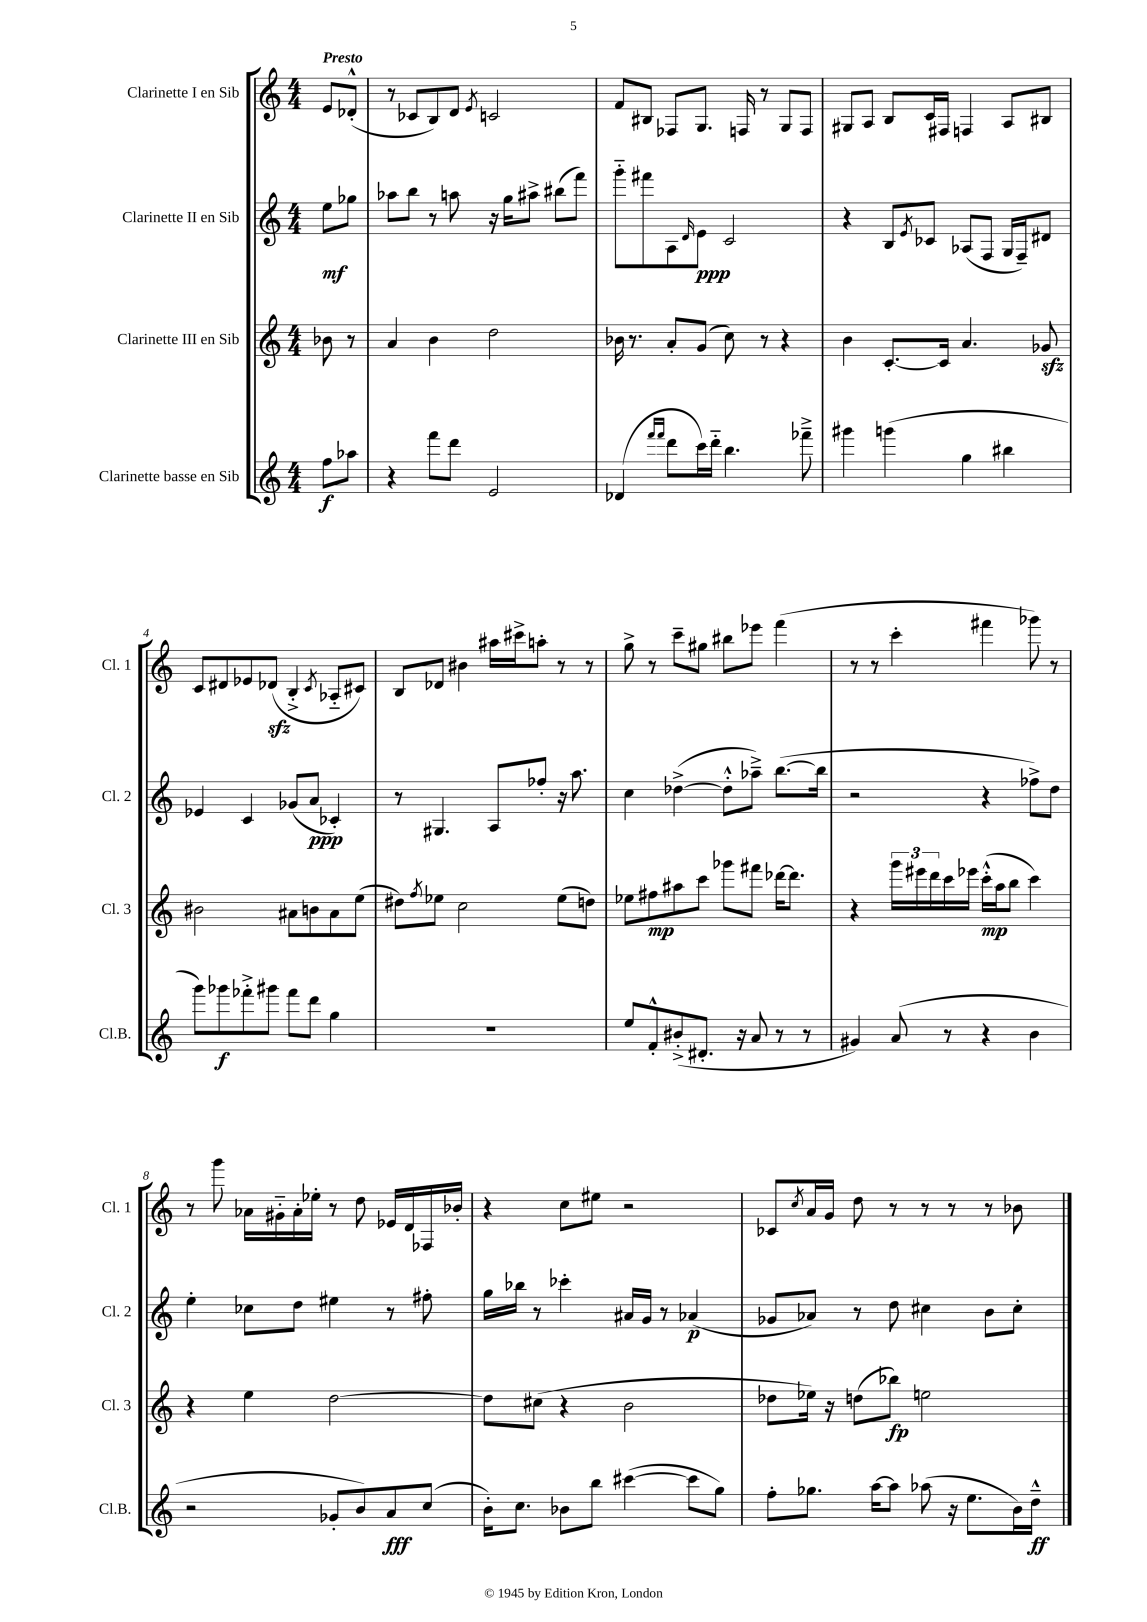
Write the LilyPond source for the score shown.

<<
\new StaffGroup <<
\new Staff = "s0" \with { instrumentName = "Clarinette I en Sib" shortInstrumentName = "Cl. 1" } {
    \clef treble \key c \major \numericTimeSignature \time 4/4 \partial 4 \tempo "Presto"
    e'8 des'8-.-^( |
    r8 ces'8 b8) d'8 \acciaccatura { e'8 } c'2 |
    f'8 bis8 fes8 g8. f16 r8 g8 f8 |
    gis8 a8 b8 c'16 fis16 f4 a8 bis8 |
    c'8 dis'8 ees'8 des'8\sfz( b4-.-> \acciaccatura { c'8 } aes8-_ cis'8) |
    b8 des'8 bis'4 ais''16 cis'''16-> a''8-. r8 r8 |
    g''8-> r8 c'''8-- gis''8 bis''8 ees'''8 f'''4( |
    r8 r8 c'''4-. fis'''4 ges'''8) r8 |
    r8 g'''8 aes'16 gis'16-_ aes'16-. ees''16-. r8 d''8 ees'16 d'16 fes16 bes'16-. |
    r4 c''8 eis''8 r2 |
    ces'8 \acciaccatura { c''8 } a'16 g'16 d''8 r8 r8 r8 r8 bes'8 \bar "|." |
}
\new Staff = "s1" \with { instrumentName = "Clarinette II en Sib" shortInstrumentName = "Cl. 2" } {
    \clef treble \key c \major \numericTimeSignature \time 4/4 \partial 4
    e''8\mf ges''8 |
    aes''8 b''8 r8 a''8 r16 g''16 ais''8-> bis''8( f'''8) |
    g'''8-_ fis'''8 a8 \grace { d'16 } e'8\ppp c'2 |
    r4 b8 \acciaccatura { e'8 } ces'8 aes8( f8 g16 f16--) dis'8 |
    ees'4 c'4 ges'8( a'8\ppp ces'4-.) |
    r8 gis4. a8 fes''8-. r16 a''8. |
    c''4 des''4~->( des''8-.-^ aes''8--->) b''8.~( b''16 |
    r2 r4 fes''8->) d''8 |
    e''4-. ces''8 d''8 eis''4 r8 fis''8-. |
    g''16 bes''16 r8 ces'''4-. ais'16 g'16 r8 aes'4\p( |
    ges'8 aes'8) r8 d''8 cis''4 b'8 cis''8-. \bar "|." |
}
\new Staff = "s2" \with { instrumentName = "Clarinette III en Sib" shortInstrumentName = "Cl. 3" } {
    \clef treble \key c \major \numericTimeSignature \time 4/4 \partial 4
    bes'8 r8 |
    a'4 b'4 d''2 |
    bes'16 r8. a'8-. g'8( c''8) r8 r4 |
    b'4 c'8.~-. c'16 a'4. ges'8\sfz |
    bis'2 ais'8 b'8 ais'8 e''8( |
    dis''8) \acciaccatura { f''8 } ees''8 c''2 ees''8( d''8) |
    ees''8 fis''8\mp ais''8 c'''8 ges'''8 fis'''8 des'''16~ des'''8. |
    r4 \tuplet 3/2 { g'''16 eis'''16 d'''16 } c'''16 ees'''16 c'''16-.-^\mp( a''16 b''8 c'''4) |
    r4 e''4 d''2~ |
    d''8 cis''8( r4 b'2 |
    des''8 ees''16) r16 d''8( bes''8\fp) e''2 \bar "|." |
}
\new Staff = "s3" \with { instrumentName = "Clarinette basse en Sib" shortInstrumentName = "Cl.B." } {
    \clef treble \key c \major \numericTimeSignature \time 4/4 \partial 4
    f''8\f aes''8 |
    r4 f'''8 d'''8 e'2 |
    des'4( \grace { f'''16 f'''16 } d'''8 c'''16) d'''16-_ b''4. fes'''8---> |
    gis'''4 g'''4( g''4 bis''4 |
    g'''8) ges'''8\f fes'''8-.-> gis'''8 fes'''8 d'''8 g''4 |
    R1 |
    e''8 f'8-.-^ bis'8-.->( dis'8.-. r16 a'8 r8 r8 |
    gis'4) a'8( r8 r4 b'4 |
    r2 ges'8-. b'8) a'8\fff c''8( |
    b'16-.) c''8. bes'8 b''8 cis'''4~( cis'''8 g''8) |
    f''8-. ges''8. a''16~ a''8 aes''8( r16 e''8. b'16) d''16---^\ff \bar "|." |
}
>>
>>
